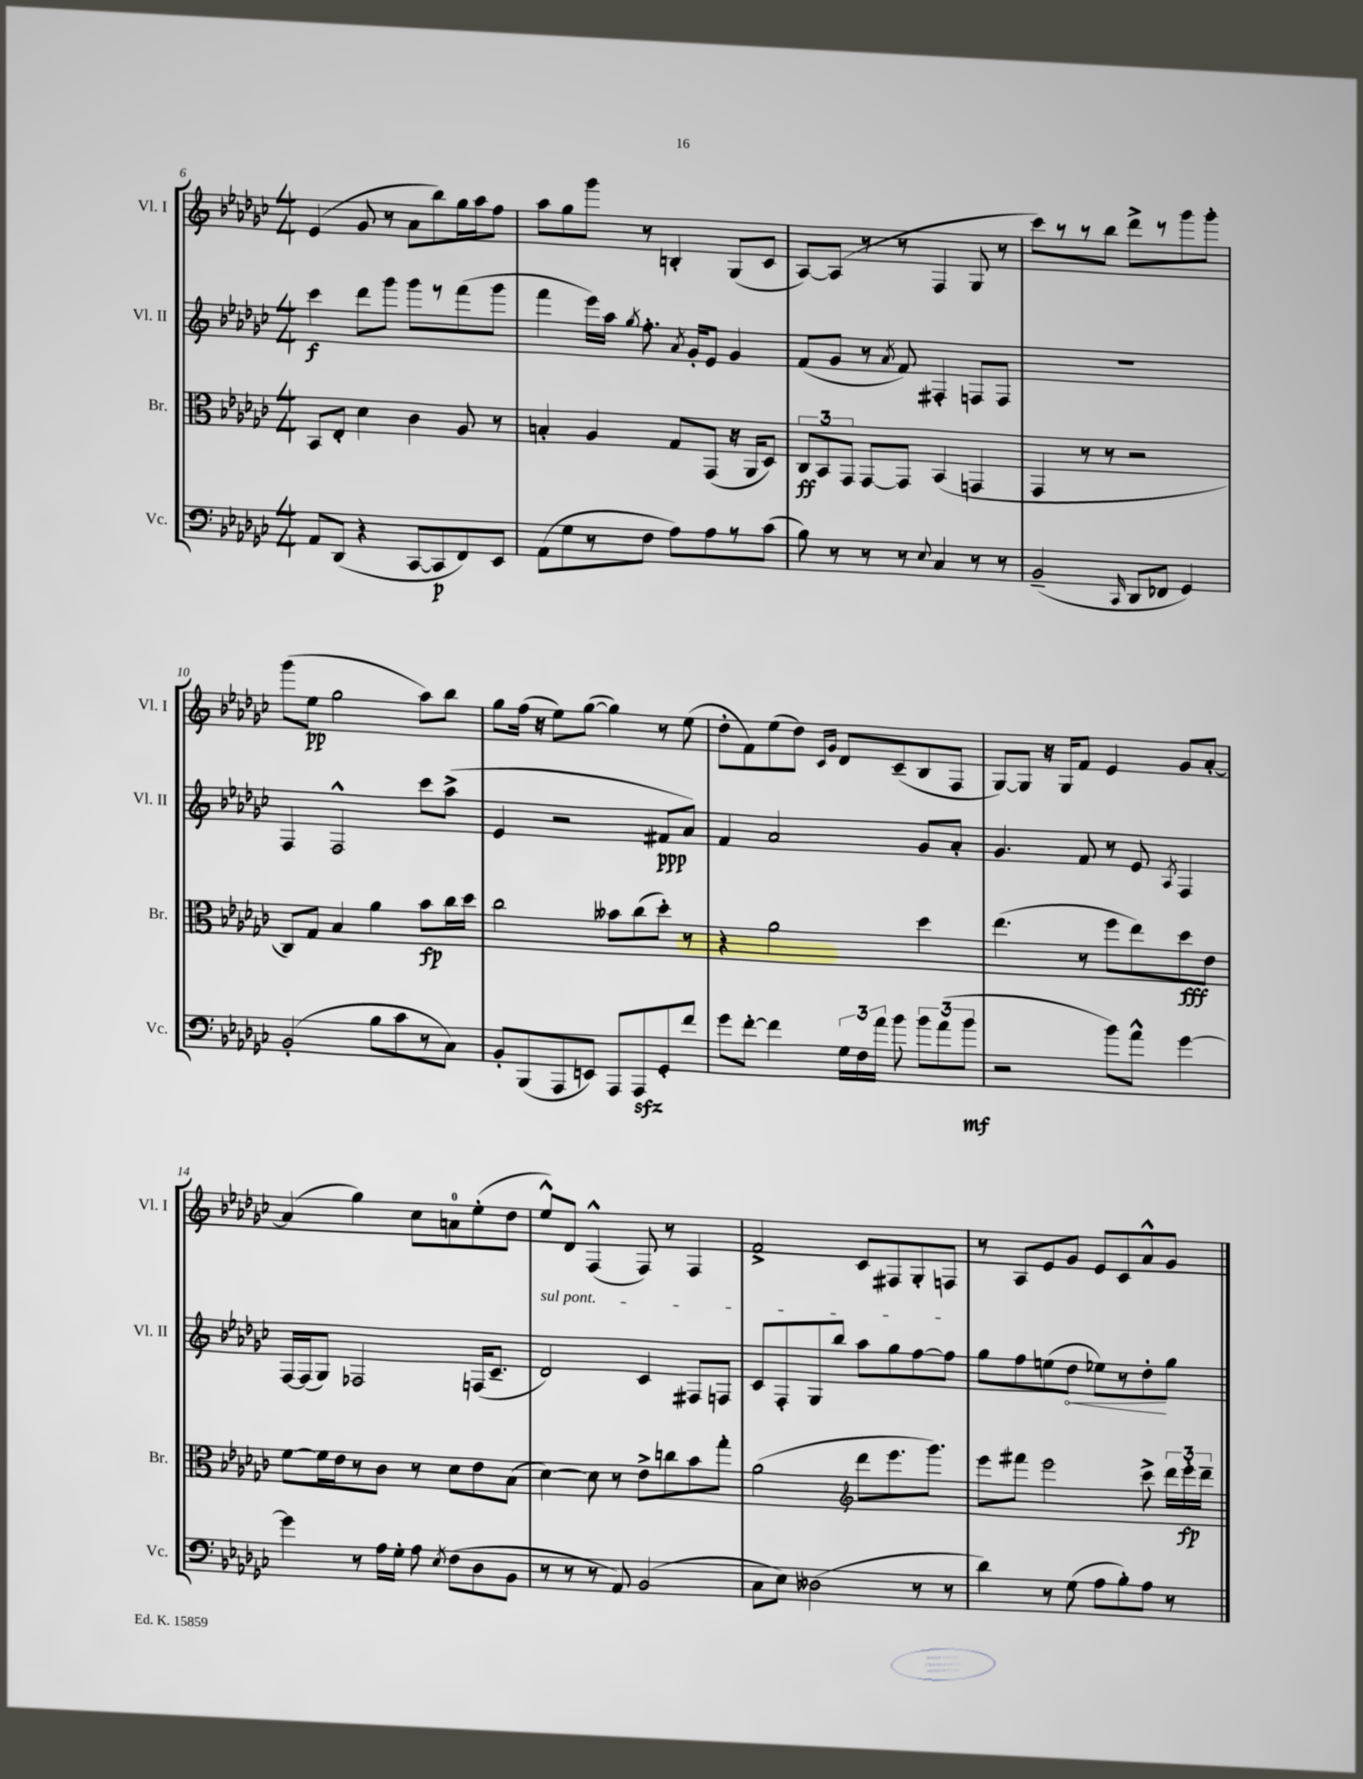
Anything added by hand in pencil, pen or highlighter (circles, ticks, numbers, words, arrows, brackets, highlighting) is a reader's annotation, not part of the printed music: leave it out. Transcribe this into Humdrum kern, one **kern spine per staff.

**kern	**dynam	**kern	**dynam	**kern	**dynam	**kern	**dynam
*part4	*part4	*part3	*part3	*part2	*part2	*part1	*part1
*staff4	*staff4	*staff3	*staff3	*staff2	*staff2	*staff1	*staff1
*I"Vc.	*	*I"Br.	*	*I"Vl. II	*	*I"Vl. I	*
*I'Vc.	*	*I'Br.	*	*I'Vl. II	*	*I'Vl. I	*
*clefF4	*	*clefC3	*	*clefG2	*	*clefG2	*
*k[b-e-a-d-g-c-]	*	*k[b-e-a-d-g-c-]	*	*k[b-e-a-d-g-c-]	*	*k[b-e-a-d-g-c-]	*
*M4/4	*	*M4/4	*	*M4/4	*	*M4/4	*
=6	=6	=6	=6	=6	=6	=6	=6
8AA-/L	.	8BB-/L	.	4ccc-\	f	(4e-/	.
(8DD-/J	.	8E-'/J	.	.	.	.	.
4r	.	4d-\	.	8ddd-\L	.	8g-/	.
.	.	.	.	8ggg-\J	.	8r	.
[8CC-/L	.	4c-\	.	8ggg-\L	.	8a-\L	.
8CC-/]	p	.	.	8r	.	8bb-\)	.
8FF/)	.	8A-/	.	(8fff\	.	16gg-\L	.
.	.	.	.	.	.	16aa-\J	.
8EE-/J	.	8r	.	8ggg-\J	.	8ff\J	.
=7	=7	=7	=7	=7	=7	=7	=7
(8AA-\L	.	4Bn'/	.	4fff\	.	8aa-\L	.
8G-\	.	.	.	.	.	8gg-\	.
8r	.	4A-/	.	16eee-\LL)	.	8ggg-\J	.
.	.	.	.	16aa-\JJ	.	.	.
.	.	.	.	8qgg-/	.	.	.
8F\J	.	.	.	8.ff'\	.	8r	.
8A-\L)	.	8G-/L	.	.	.	4Bn'/	.
.	.	.	.	8qa-/	.	.	.
.	.	.	.	16g-'/KL	.	.	.
8A-\	.	(8GG-/J	.	8e-/J	.	.	.
8r	.	16r	.	4g-/	.	(8G-/L	.
.	.	16AA-/KL	.	.	.	.	.
(8c-\J	.	8D-/J)	.	.	.	8c-/J	.
=8	=8	=8	=8	=8	=8	=8	=8
8B-\)	.	12C-/L	ff	(8f/L	.	[8A-/L)	.
.	.	12BB-/	.	.	.	.	.
8r	.	.	.	8g-/J	.	(8A-/J]	.
.	.	12GG-/J	.	.	.	.	.
8r	.	[8GG-/L	.	8r	.	8r	.
.	.	.	.	8qa-/	.	.	.
8r	.	8GG-/J]	.	8f/)	.	8r	.
8qqE-/	.	.	.	.	.	.	.
4C-/	.	(4BB-/	.	4F#X'/	.	4F/	.
8r	.	4GGn/	.	8Fn/L	.	8G-/	.
8r	.	.	.	8F/J	.	8r	.
=9	=9	=9	=9	=9	=9	=9	=9
(2BB-~/	.	4GG-/	.	1r	.	8ccc-\L)	.
.	.	.	.	.	.	8r	.
.	.	8r	.	.	.	8r	.
.	.	8r	.	.	.	8bb-\J	.
16qqCC-/	.	.	.	.	.	.	.
8DD-/L	.	2r	.	.	.	8ddd-^\L	.
8FF-X/J	.	.	.	.	.	8r	.
4GG-/)	.	.	.	.	.	8ggg-\	.
.	.	.	.	.	.	8ggg-'\J	.
!!LO:LB:g=z
=10	=10	=10	=10	=10	=10	=10	=10
(2BB-'/	.	8C-/L)	.	4F/	.	(8ggg-\L	.
.	.	8G-/J	.	.	.	8ee-\J	pp
.	.	4B-/	.	2F^^/	.	2gg-\	.
8B-\L	.	4a-\	.	.	.	.	.
8c-\	.	.	.	.	.	.	.
8r	.	8b-\L	fp	8ccc-\L	.	8aa-\L)	.
8C-\J)	.	16cc-\L	.	(8aa-^\J	.	8bb-\J	.
.	.	16dd-\JJ	.	.	.	.	.
=11	=11	=11	=11	=11	=11	=11	=11
8BB-'/L	.	2cc-\	.	4e-/	.	8gg-\L	.
(8BBB-/	.	.	.	.	.	(16ff\Jk	.
.	.	.	.	.	.	16r	.
8AAA-/	.	.	.	2r	.	8ee-\L)	.
8EEn/J)	.	.	.	.	.	([8gg-\J	.
8AAA-/L	.	8b--X\L	.	.	.	4gg-\])	.
8AAA-zz/	.	(8cc-\	.	.	.	.	.
8GG-'/	.	8dd-'\J)	.	8f#X/L	ppp	8r	.
8f/J	.	8r	.	8a-/J)	.	(8ee-\	.
=12	=12	=12	=12	=12	=12	=12	=12
8g-\L	.	4r	.	4f/	.	8dd-'\L	.
[8f'\J	.	.	.	.	.	8f\)	.
4f\]	.	2a-\	.	2a-/	.	(8ee-\	.
.	.	.	.	.	.	8dd-\J)	.
.	.	.	.	.	.	16qqc-/LL	.
.	.	.	.	.	.	16qqg-/JJ	.
24G-\LL	.	.	.	.	.	8d-/L	.
24F\	.	.	.	.	.	.	.
24a-\JJ	.	.	.	.	.	.	.
8b-\	.	.	.	.	.	(8c-~/	.
12b-\L	.	4dd-\	.	8g-/L	.	8B-/	.
(12a-\	.	.	.	.	.	.	.
.	.	.	.	8a-'/J	.	8F/J	.
12b-\J	mf	.	.	.	.	.	.
=13	=13	=13	=13	=13	=13	=13	=13
2r	.	(4.ee-\	.	4.g-/	.	[8G-/L)	.
.	.	.	.	.	.	8G-/J]	.
.	.	.	.	.	.	16r	.
.	.	.	.	.	.	16G-/KL	.
.	.	8r	.	8f/	.	8f/J	.
8b-\L)	.	8ff\L	.	8r	.	4e-/	.
8a-^^\J	.	8ee-\)	.	8e-/	.	.	.
.	.	.	.	8qA-/	.	.	.
[4g-\	.	8dd-\	fff	4F/	.	8g-/L	.
.	.	8e-\J	.	.	.	[8a-'/J	.
!!LO:LB:g=z
=14	=14	=14	=14	=14	=14	=14	=14
4g-\]	.	[8f\L	.	[16F/LL	.	(4a-/]	.
.	.	.	.	(16F/J]	.	.	.
.	.	16f\L]	.	8G-/J)	.	.	.
.	.	16e-\J	.	.	.	.	.
8r	.	8r	.	2F-X/	.	4gg-\)	.
16A-\LL	.	8c-\J	.	.	.	.	.
16G-'\JJ	.	.	.	.	.	.	.
8A-\	.	8r	.	.	.	8cc-\L	.
8qE-/	.	.	.	.	.	.	.
(8F\L	.	8d-\L	.	.	.	8an\	.
8D-\	.	8e-\	.	(16Fn/KL	.	(8ee-'\	.
.	.	.	.	8.c-~/J	.	.	.
8BB-\J	.	(8B-\J	.	.	.	8dd-\J	.
=15	=15	=15	=15	=15	=15	=15	=15
!	!	!	!	!LO:TX:a:i:t=sul pont.	!	!	!
8r	.	[4d-\)	.	2d-/)	.	8ee-^^/L)	.
8r	.	.	.	.	.	8d-/J	.
8r	.	8d-\]	.	.	.	(4F^^/	.
8AA-/)	.	8r	.	.	.	.	.
(2BB-/	.	8e-^\L	.	4c-/	.	8F/)	.
.	.	8ccn\	.	.	.	8r	.
.	.	8b-\	.	8F#X/L	.	4F/	.
.	.	8gg-'\J	.	8Fn/J	.	.	.
=16	=16	=16	=16	=16	=16	=16	=16
8C-\L	.	(2a-\	.	8c-/L	.	2f^/	.
8E-\J)	.	.	.	8F'/	.	.	.
(2D--X\	.	.	.	8G-/	.	.	.
.	.	.	.	8bb-/J	.	.	.
*	*	*clefG2	*	*	*	*	*
.	.	8ddd-\L	.	8aa-\L	.	8c-/L	.
.	.	8.eee-\	.	8gg-\	.	8F#X/	.
8r	.	.	.	[8ff\	.	8G-'/	.
.	.	8.ggg-\J)	.	.	.	.	.
8r	.	.	.	8ff\J]	.	8Fn/J	.
=17	=17	=17	=17	=17	=17	=17	=17
4d-\)	.	8eee-\L	.	8gg-\L	.	8r	.
.	.	8fff#X\J	.	8ff\	.	8A-/L	.
8r	.	2eee-\	.	(8een\	.	8e-/	.
!	!	!	!	!	!LO:HP:b	!	!
(8G-\	.	.	.	8dd-\J	<	8g-/J	.
8A-\L	.	.	.	8ee-X\L)	.	8e-/L	.
8B-'\)	.	.	.	8r	.	8c-/	.
8A-\J	.	8ccc-^\	.	8dd-'\	.	8a-^^/	.
8r	.	24ddd-\LL	.	8gg-\J	[	8g-/J	.
.	.	24eee-'\	fp	.	.	.	.
.	.	24ddd-~\JJ	.	.	.	.	.
==	==	==	==	==	==	==	==
*-	*-	*-	*-	*-	*-	*-	*-
